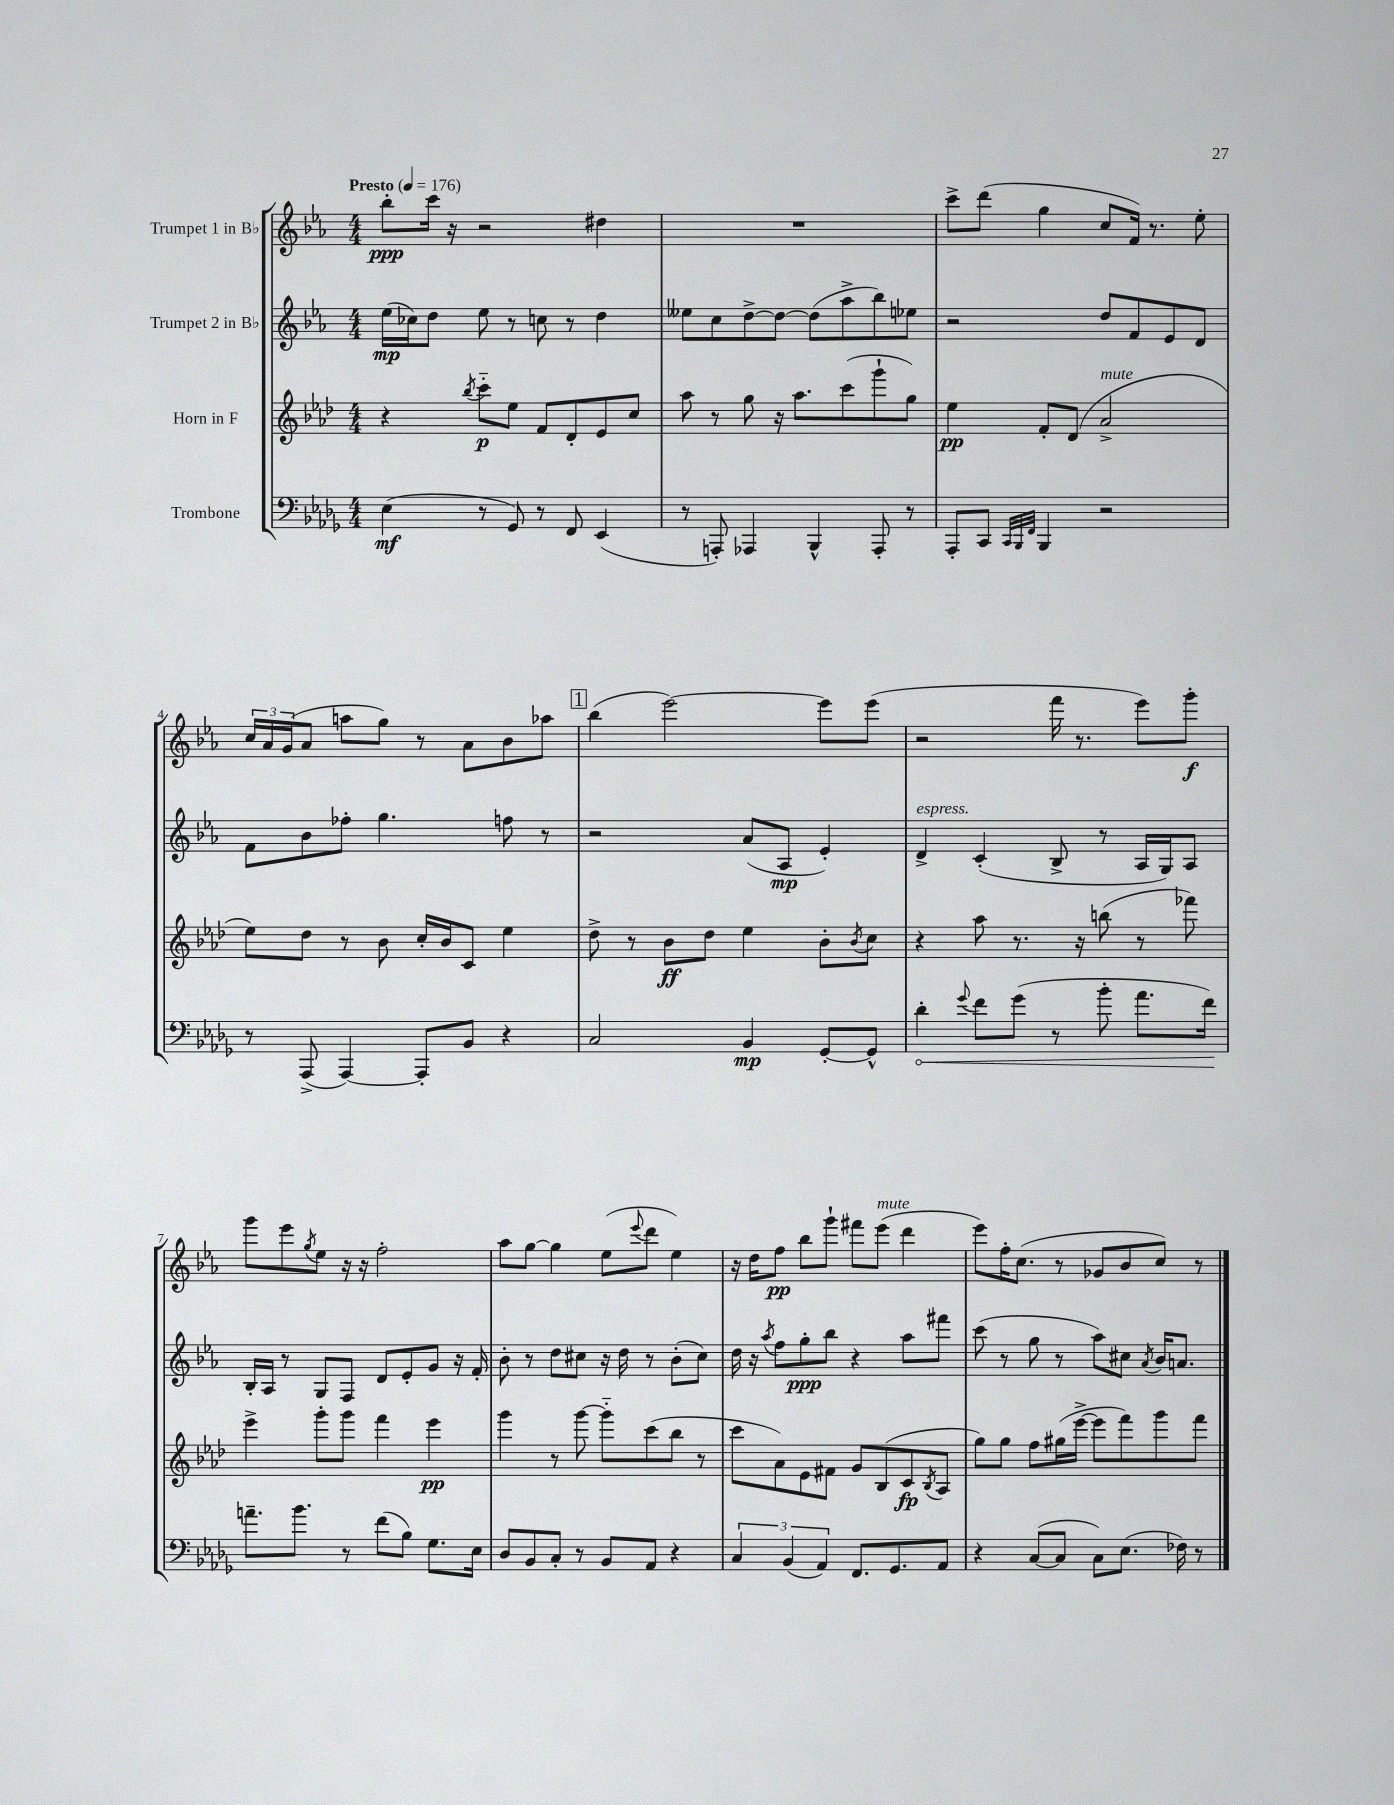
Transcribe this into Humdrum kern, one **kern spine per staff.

**kern	**kern	**kern	**kern
*staff4	*staff3	*staff2	*staff1
*clefF4	*clefG2	*clefG2	*clefG2
*k[b-e-a-d-g-]	*k[b-e-a-d-]	*k[b-e-a-]	*k[b-e-a-]
*M4/4	*M4/4	*M4/4	*M4/4
*MM176	*MM176	*MM176	*MM176
(4E-\	4r	(16ee-\LL	8bb-'\L
.	.	16cc-\J)	.
.	.	8dd\J	16ccc\Jk
.	.	.	16r
.	8qbb-/	.	.
8r	8ccc'~\L	8ee-\	2r
8GG-/)	8ee-\J	8r	.
8r	8f/L	8cc\	.
8FF/	8d-'/	8r	.
(4EE-/	8e-/	4dd\	4dd#\
.	8cc/J	.	.
=	=	=	=
8r	8aa-\	8ee--\L	1r
8AAA'/)	8r	8cc\	.
4AAA-/	8gg\	[8dd^\	.
.	16r	8dd\_J	.
.	8.aa-\L	.	.
4BBB-^^/	.	(8dd\]L	.
.	(8ccc\	8aa-^\	.
8AAA-'/	8ggg`\	8bb-\)	.
8r	8gg\J)	8ee-\J	.
=	=	=	=
8AAA-'/L	4ee-\	2r	8ccc^\L
8CC/J	.	.	(8ddd\J
32qqCC/LLL	.	.	.
32qqBBB-/	.	.	.
32qqFF/JJJ	.	.	.
4BBB-/	8f'/L	.	4gg\
.	(8d-/J	.	.
2r	2a-^/	8dd/L	8cc/L
.	.	8f/	16f/Jk)
.	.	.	8.r
.	.	8e-/	.
.	.	8d/J	8ee-'\
=	=	=	=
8r	8ee-\L)	8f\L	24cc/LL
.	.	.	24a-/
.	.	.	(24g/J
(8AAA-^/	8dd-\J	8b-\	8a-/J
[4AAA-/)	8r	8ff-'\J	8aa\L
.	8b-\	4.gg\	8gg\J)
8AAA-'/]L	16cc'/LL	.	8r
.	16b-/J	.	.
8BB-/J	8c/J	.	8a-\L
4r	4ee-\	8ff\	8b-\
.	.	8r	8aa-\J
=	=	=	=
2C/	8dd-^\	2r	(4bb-\
.	8r	.	.
.	8b-\L	.	[2eee-\)
.	8dd-\J	.	.
4BB-/	4ee-\	(8a-/L	.
.	.	8A-/J	.
[8GG-'/L	8b-'\L	4e-'/)	8eee-\]L
.	8qb-/	.	.
8GG-^^/]J	8cc\J	.	(8eee-\J
=	=	=	=
4d-'\	4r	4d^/	2r
8qqg-/	.	.	.
8f\L	8aa-\	(4c'/	.
(8g-\J	8.r	.	.
8r	.	8B-^/	16fff\
.	16r	.	8.r
8b-'\	(8bb\	8r	.
8.a-\L	8r	16A-/LL	8eee-\L)
.	.	16G/J)	.
.	8fff-\)	8A-/J	8ggg'\J
16f\Jk)	.	.	.
=	=	=	=
8.a~\L	4eee-^\	16B-'/LL	8ggg\L
.	.	16A-/JJ	.
.	.	8r	8eee-\
8.b-\J	.	.	.
.	.	.	8qgg/
.	8ggg'\L	8G/L	8ee-\J
8r	8ggg\J	8F/J	16r
.	.	.	16r
(8f\L	4fff\	8d/L	2ff'\
8B-\J)	.	8e-'/	.
8.G-\L	4eee-\	8g/J	.
.	.	16r	.
16E-\Jk	.	16f'/	.
=	=	=	=
8D-/L	4ggg\	8b-'\	8aa-\L
8BB-/	.	8r	[8gg\J
8C'/J	8r	8dd\L	4gg\]
8r	[8ggg\	8cc#\J	.
8BB-/L	8ggg'~\]L	16r	(8ee-\L
.	.	16dd\	.
.	.	.	8qqeee-/
8AA-/J	(8ccc\	8r	8ddd\J
4r	8bb-\J	(8b-'\L	4ee-\)
.	8r	8cc#\J)	.
=	=	=	=
6C/	8ccc\L	16dd\	16r
.	.	16r	16dd\LK
.	.	8qaa-/	.
.	8a-\)	8ff\L	8ff\J
(6BB-/	.	.	.
.	8e-\	8gg'\	8bb-\L
6AA-/)	.	.	.
.	8f#\J	8bb-\J	8ggg`\J
8.FF/L	8g/L	4r	8fff#\L
.	(8B-/	.	(8eee-\J
8.GG-/	.	.	.
.	8c/	8aa-\L	4ddd\
.	8qB-/	.	.
8AA-/J	8A-/J	8fff#\J	.
=	=	=	=
4r	8gg\L)	(8ccc\	8eee-\L)
.	8gg\J	8r	16ff'\K
.	.	.	(8.cc\J
([8C/L	8ff\L	8gg\	.
8C/]J	(16gg#\L	8r	8r
.	[16eee-^\JJ	.	.
8C\L)	8eee-\]L	8aa-\L)	8g-/L
(8.E-\J	8fff\)	8cc#\J	8b-/
.	.	8qa-/	.
.	8ggg\	16b-/LK	8cc/J)
16F-\)	.	8.a/J	.
8r	8fff\J	.	8r
==	==	==	==
*-	*-	*-	*-
